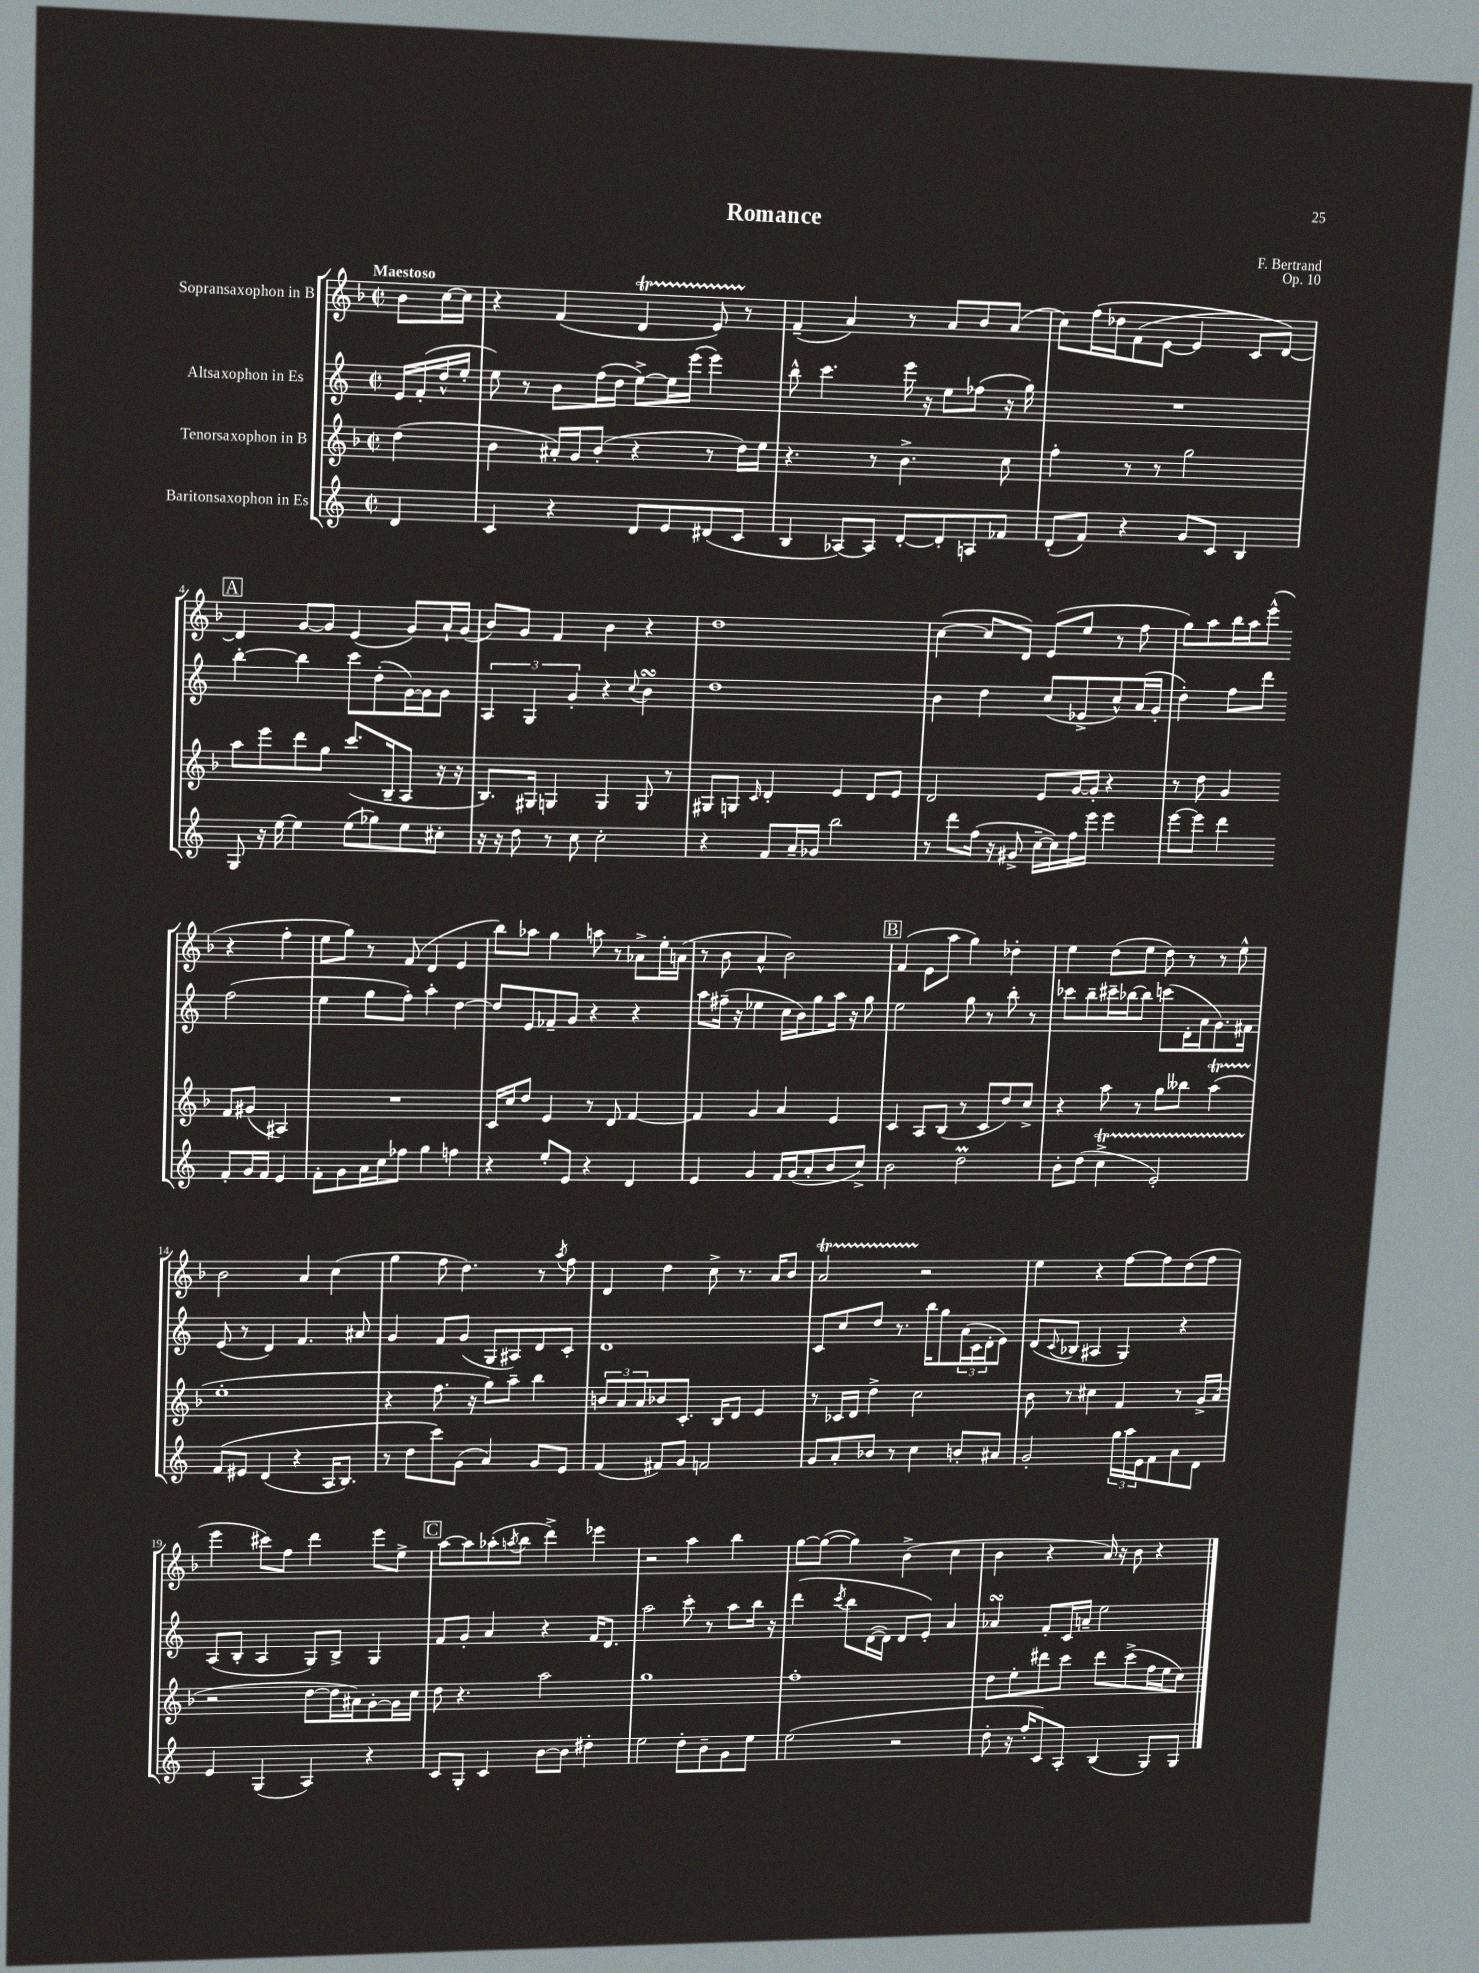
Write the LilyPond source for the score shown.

\header { title = "Romance" composer = "F. Bertrand" opus = "Op. 10" }
<<
\new StaffGroup <<
\new Staff = "s0" \with { instrumentName = "Sopransaxophon in B" } {
    \clef treble \key f \major \defaultTimeSignature \time 2/2 \partial 4 \tempo "Maestoso"
    bes'8 c''16~ c''16 |
    r4 f'4( d'4\startTrillSpan e'8) r8\stopTrillSpan |
    f'4--( a'4) r8 a'8 bes'8 a'8( |
    c''8) f''16\( des''16 f'8( e'8~ e'4 c'8) d'8~\) |
    \mark \markup { \box "A" } d'4 g'8~ g'8 e'4( g'8) a'16-! g'16( |
    bes'8) g'8 f'4 bes'4 r4 |
    d''1 |
    c''4~( c''8 d'8) e'8( e''8 r8 f''8 |
    g''8) a''8 bes''16 a''16 e'''8-^( r4 f''4-. |
    e''8 g''8) r8 f'8( d'4 e'4 |
    bes''8) aes''8 g''4 a''8 r8 aes'8-> e''16-. a'16( |
    r8 bes'8 a'4-^ bes'2) |
    \mark \markup { \box "B" } f'4( e'8 a''8 g''4) des''4-. |
    e''4 d''8( e''8 d''8) r8 r8 e''8-^ |
    bes'2 a'4 c''4( |
    g''4 f''8 d''4.) r8 \acciaccatura { a''8 } f''8 |
    d'4 d''4 c''8-> r8. a'16 bes'8 |
    a'2\startTrillSpan r2\stopTrillSpan |
    e''4 r4 f''8~ f''8 d''8( f''8 |
    e'''4 cis'''8) f''8 d'''4 e'''8 e''8-> |
    \mark \markup { \box "C" } a''8~ a''8 aes''8-.( \acciaccatura { a''8 } bes''8 d'''4->) ees'''4 |
    r2 a''4 bes''4 |
    g''8~ g''8~( g''4) bes'4->( c''4 |
    bes'4 r4 a'16) r16 bes'8 r4 \bar "|." |
}
\new Staff = "s1" \with { instrumentName = "Altsaxophon in Es" } {
    \clef treble \key c \major \defaultTimeSignature \time 2/2 \partial 4
    e'16 f'16-.( d''16-^ e''16-. |
    e''8) r8 b'8 f''16( d''16 e''8~->) e''16 e'''16( e'''4) |
    b''8-^ c'''4. e'''16 r16 e''8 fes''8( r16 g''16) |
    R1 |
    \mark \markup { \box "A" } b''4~-. b''4 c'''8 d''8-.( g'16~) g'16 g'8 |
    \tuplet 3/2 { a4 g4 g'4-. } r4 \appoggiatura { c''8 } b'4\turn |
    d''1 |
    b'4 d''4 c''8( ees'8-> c''8-^) a'16( g'16-. |
    d''4-.) f''8 d'''8 f''2( |
    e''4 g''8 f''8-.) a''4-. d''4~ |
    d''8 e'8 fes'8-- g'8 r4 r4 |
    a''8 fis''16--( r16 ees''4 c''16 b'16) g''8 a''16 r16 g''8 |
    \mark \markup { \box "B" } e''2 g''8 r8 b''8-. r8 |
    ces'''8 b''8-- cis'''16-- bes''16~ bes''8 c'''8( d'16-. a'16 g'8.) fis'16 |
    e'8( r8 d'4) f'4. ais'8 |
    g'4 f'8 g'8( g8 ais8) d'8 c'8-. |
    d'1 |
    c'8 c''8 d''8 r8. b''16 g''8 \tuplet 3/2 { a'16( c'16 d'16-. } e'8) |
    d'8( \appoggiatura { c'8 } bes8 ais4 g4) r4 |
    a8( b8-. a4 g8) b8-> g4 |
    \mark \markup { \box "C" } f'8 g'8-. a'4 r4 f'16 d'8. |
    a''2 c'''8-. r8 a''8 b''16 r16 |
    d'''4\( \acciaccatura { c'''8 } b''8 d'16~( d'16) d'8 e'8-.\) a'4 |
    aes'4\turn f'8-. c'16 a'16-- e''2 \bar "|." |
}
\new Staff = "s2" \with { instrumentName = "Tenorsaxophon in B" } {
    \clef treble \key f \major \defaultTimeSignature \time 2/2 \partial 4
    d''4( |
    bes'4 ais'16-.) g'16 bes'8-.( r4 r8 d''16) e''16 |
    r4. r8 bes'4.-> c''8 |
    f''4-. r8 r8 g''2 |
    \mark \markup { \box "A" } a''8 e'''8 d'''8 g''8 c'''8.( bes16-- a8 r16 r16 |
    bes8.) gis16 g4 g4 g8 r8 |
    gis8 g8 \grace { c'16 } d'4-. e'4 d'8 e'8 |
    d'2 e'8 g'16~ g'16-. r4 |
    r8 d''8 g'4 f'8 gis'8( ais4) |
    R1 |
    c'16 c''16 d''8 e'4 r8 d'8 f'4~ |
    f'4 g'4 a'4 e'4 |
    \mark \markup { \box "B" } c'4 a8 bes8( r8 c'8 d''8) c''8-> |
    r4 a''8 r8 g''8 beses''8 a''4\startTrillSpan( |
    e''1-.\stopTrillSpan |
    r4 f''8. r16 g''8) a''8-- bes''4 |
    \tuplet 3/2 { b'8 a'8 a'8 } bes'8 c'8.-. bes16 d'8 e'4 |
    r8 ces'16 d'16 d''4-> c''2 |
    bes'8 r8 cis''4 f'4 r8 g'16-> a'16( |
    r2 d''8~ d''16 ais'16) g'8~-. g'16 c''16 |
    \mark \markup { \box "C" } d''8 r4. a''2 |
    g''1 |
    f''1-. |
    d''8 e''8-. dis'''8 c'''8 dis'''8 c'''8->( f''16 e''16 c''8) \bar "|." |
}
\new Staff = "s3" \with { instrumentName = "Baritonsaxophon in Es" } {
    \clef treble \key c \major \defaultTimeSignature \time 2/2 \partial 4
    d'4 |
    c'4 r4 d'8 e'8 dis'8( c'8 |
    b4 aes8~) aes8 d'8~-. d'8-. a8 fes'8 |
    d'8-.( f'8) r4 g'8 c'8 b4 |
    \mark \markup { \box "A" } g8 r16 e''16~ e''4 e''8( ges''8) e''8 cis''8-. |
    r16 r16 d''8 r8 c''8 c''2-. |
    r4 f'8 a'16-- ges'16 b''2 |
    r8 d'''8 f''16( r16 gis'8-> c''16~-- c''16) f''16 e'''16 e'''4 |
    e'''8~ e'''8 d'''4 f'8-. g'16 f'16 e'4 |
    f'8-. g'8 a'16 c''16 fes''8 g''4 f''4 |
    r4 e''8-. e'8 r4 d'4 |
    e'4 g'4 f'16 g'16( a'8-. b'8 c''8->) |
    \mark \markup { \box "B" } b'2 d''2\prall |
    b'8-. d''8( c''4->\startTrillSpan e'2-.) |
    f'8\stopTrillSpan\( eis'8 d'4( r4 a16 b8.) |
    r8 d''8 c'''8\) g'8( a'4) g'8 e'8 |
    f'4( fis'8) g'8 f'2 |
    g'8 a'8-. bes'8 r8 c''4 b'8-. ais'8 |
    g'2-. \tuplet 3/2 { g''16 a''16 e'16 } f'8 a'8 d'8 |
    e'4 g4( a4) r4 |
    \mark \markup { \box "C" } c'8 g8-. c'4 b'8~ b'8 dis''4-. |
    e''2 d''8-. b'8-- g'8 e''8 |
    e''2( r2 |
    d''8-. r16 f''16-. c'8) a8-. b4( g8) g8 \bar "|." |
}
>>
>>
